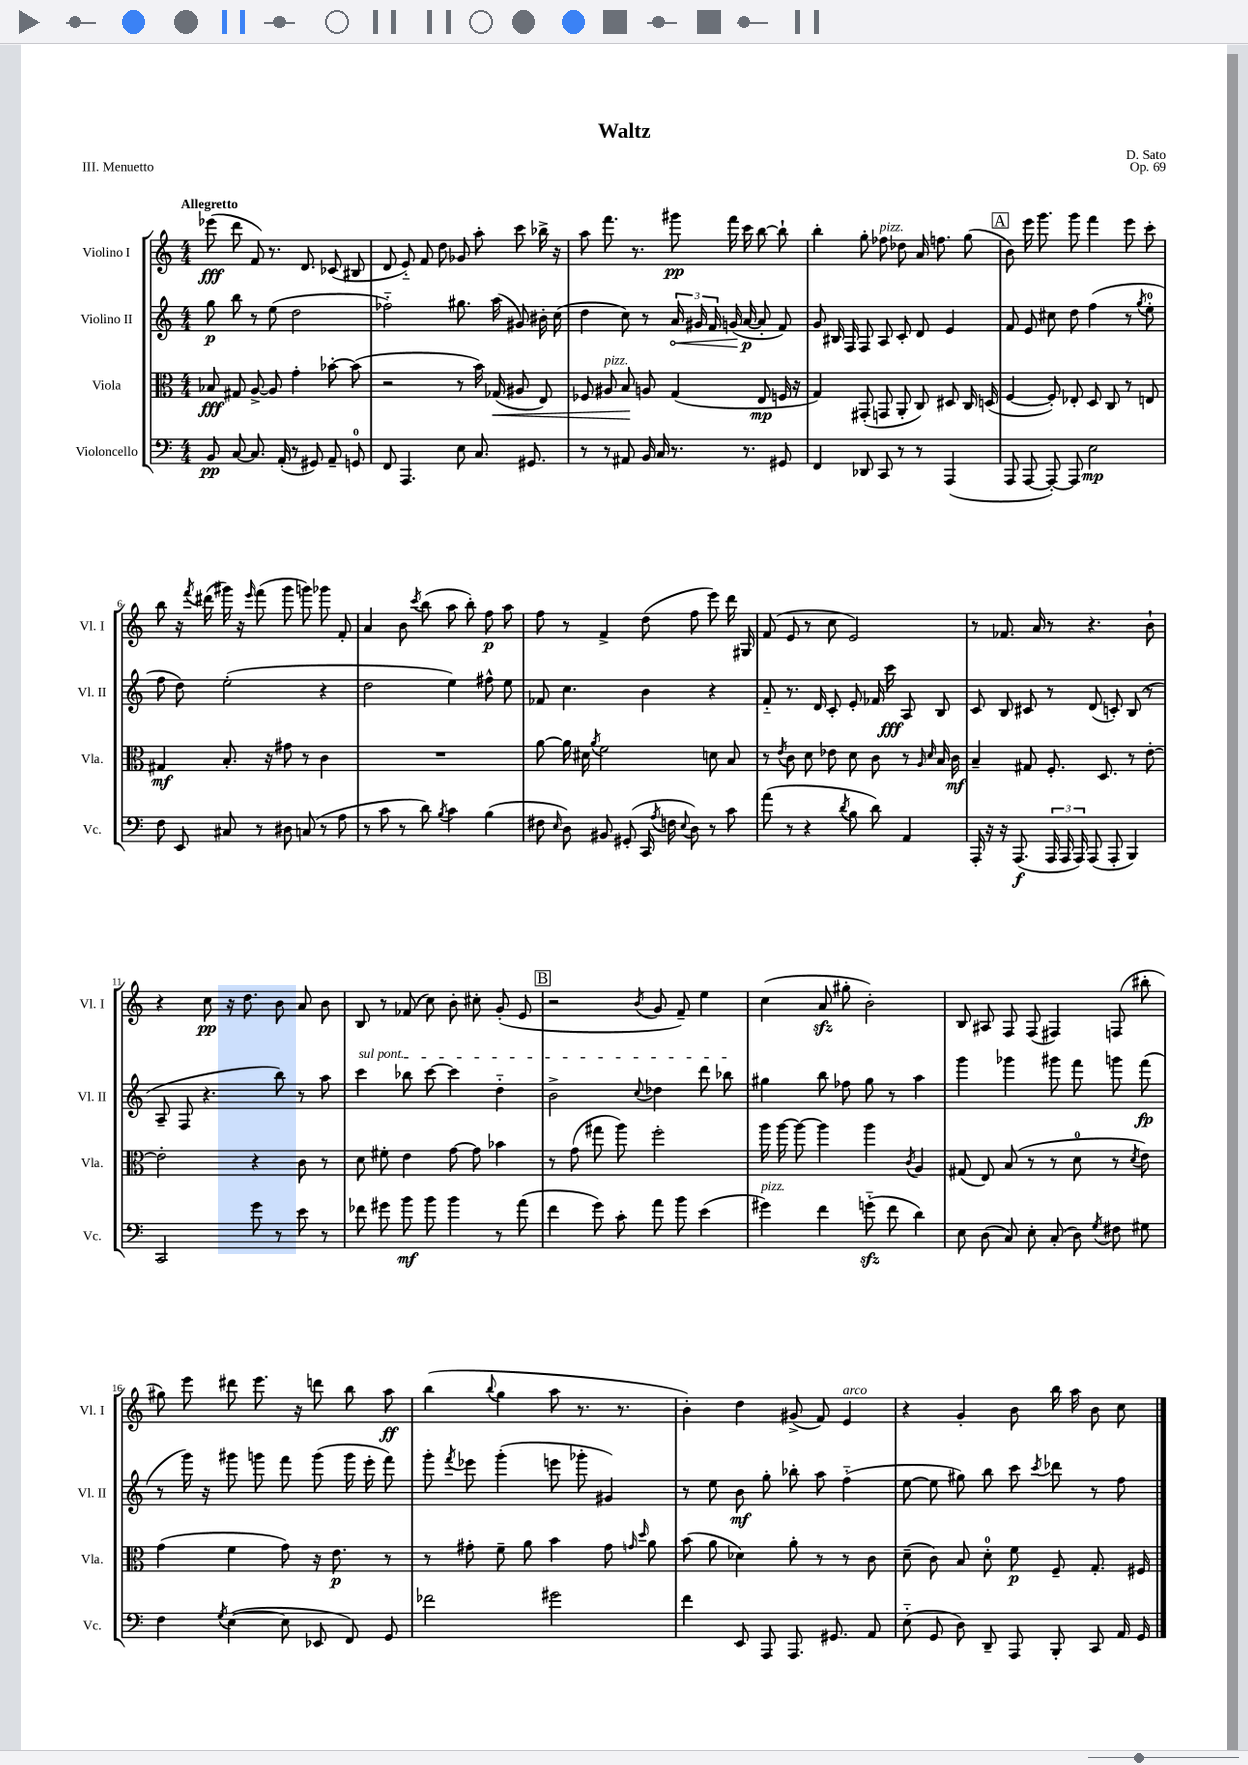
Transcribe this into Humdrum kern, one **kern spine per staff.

**kern	**kern	**kern	**kern
*staff4	*staff3	*staff2	*staff1
*clefF4	*clefC3	*clefG2	*clefG2
*k[]	*k[]	*k[]	*k[]
*M4/4	*M4/4	*M4/4	*M4/4
8BB/	8B-/	8gg\	(8eee-\
[8C/	8G#/	8bb\	8ddd\
8.C/]	[8A^/	8r	8f/)
.	8A/]	(8ee\	8.r
(16AA'/	.	.	.
8r	4g'\	2dd\	.
.	.	.	8.d/
8GG#/)	.	.	.
8AA~/	[8b-'\	.	(8c-/
8GG/	(8b-\]	.	8B#/
=	=	=	=
8FF/	2r	2ff-'~\)	8d/
4.AAA/	.	.	8e'~/)
.	.	.	8f/
.	.	.	8dd\
8E\	8r	8.gg#\	8g-/
8.C/	16b\)	.	8aa'\
.	(16G-/	(16aa\	.
.	8A#/	8g#/)	8ccc\
8.GG#/	.	.	.
.	8E/)	16b#'\	16bb-^\
.	.	(16cc\	16r
=	=	=	=
8r	8F-/	4dd\	8aa\
8r	8A#/	.	8.fff\
8AA#/	8B/	8cc\)	.
.	.	.	8.r
16BB/	8A/	8r	.
16C/	.	.	.
8.r	(4G/	24a/	8ggg#\
.	.	24g#/	.
.	.	24f/	.
.	.	(16g/	16fff\
8.r	.	[16a/	16ccc\
.	8E/	8a'/]	[8bb\
8GG#/	16F/	8f/)	8bb`\]
.	16r	.	.
=	=	=	=
4FF/	4G/)	8g/	4bb'\
.	.	16B#/	.
.	.	16F/	.
8DD-/	(8GG#'/	8F/	8gg'\
8CC/	8GG/	8A/	8ff-\
8r	8AA'/	8c'/	8dd-\
8r	8C/)	8d/	16a/
.	.	.	8.ff\
(4AAA/	8D#/	4e/	.
.	16C/	.	(8gg\
.	(16D/	.	.
=	=	=	=
8AAA/	[4F/	8f/	8b\)
[8AAA/	.	8e/	16eee\
.	.	.	8.ggg\
8AAA'/_)	8F'/])	8cc#\	.
8AAA/]	8E-'/	8dd\	8ggg\
2E\	8D/	(4ff\	4fff\
.	8C/	.	.
.	8r	8r	8eee\
.	.	8qgg/	.
.	8E/	8ee'\	8ccc'\
=	=	=	=
8F\	4G#/	8ff\	8bb\
8EE/	.	8dd\)	16r
.	.	.	8qfff/
.	.	.	(16ddd#\
8C#/	8.B'/	(2ee'\	16ggg#\)
.	.	.	16r
.	.	.	16qqeee/
8r	.	.	(8fff\
.	16r	.	.
8D#\	8g#\	.	8ggg#\
(8C/	8r	.	8ggg\)
8r	4c\	4r	8ggg-\
8A\	.	.	8f'/
=	=	=	=
8r	1r	2dd\	4a/
8c\	.	.	.
8r	.	.	8b\
.	.	.	8qccc/
8d\)	.	.	(8bb\
8qB/	.	.	.
4c\	.	4ee\)	8aa\
.	.	.	8bb'\)
(4B\	.	8ff#^^\	8ff\
.	.	8ee\	8aa\
=	=	=	=
8F#\	[8a\	8f-/	8ff\
16qqE/	.	.	.
8D\)	16a\]	4.cc\	8r
.	16d#\	.	.
.	8qa/	.	.
8BB#/	2f\	.	4f^/
(8GG#'/	.	.	.
16CC/	.	4b\	(8dd\
8qA/	.	.	.
16F\	.	.	.
8qqE/	.	.	.
8D\)	.	.	8ff\
8r	8d\	4r	8eee\)
8c\	8B/	.	16ddd\
.	.	.	16G#/
=	=	=	=
(8a\	8r	8f'~/	(8f/
.	8qe/	.	.
8r	8c\	8.r	8e/
4r	8d\	.	8r
.	.	16d/	.
.	8e-\	8c'/	8cc\
8qd/	.	.	.
8B\	8d\	8e'/	2e/)
8d\)	8c\	16f-/	.
.	.	16ccc\	.
4AA/	8r	8A/	.
.	16qqA/	.	.
.	16qqd/	.	.
.	16B/	8B/	.
.	16c\	.	.
=	=	=	=
16AAA'/	4B~/	8c/	8r
16r	.	.	.
16r	.	8B/	8.f-/
(8.AAA/	.	.	.
.	8G#/	8c#/	.
.	.	.	16a/
24AAA/	8.F'/	8r	8r
24AAA/	.	.	.
24AAA/)	.	.	.
(8AAA/	.	(8d/	4.r
.	8.D/	.	.
8AAA'/	.	8c'/)	.
4BBB/)	8r	(8B/	.
.	[8e'\	8r	8b`\
=	=	=	=
2CC/	2e'\]	8A~/	4r
.	.	8F/	.
.	.	4.r	8cc\
.	.	.	16r
.	.	.	8.dd\
8g\	4r	.	.
8r	.	8bb\)	8b\
8e\	8c\	8r	8a/
8r	8r	8aa\	8b\
=	=	=	=
8f-\	8d\	4ccc\	8B/
8g#\	8f#'\	.	8r
8b\	4e\	8bb-\	(8f-/
8b\	.	[8ccc\	8cc\)
4b\	[8g\	4ccc\]	8b'\
.	8g\]	.	8cc#'\
8r	4b-\	4dd'~\	(8g'/
(8a\	.	.	8e/
=	=	=	=
4f\	8r	2b^\	2r
.	(8g\	.	.
8g\)	8gg#\	.	.
8c'\	8aa\)	.	.
.	.	8qqcc/	8qb/
8a\	2ff'\	4dd-\	8g/
8b\	.	.	8f~/)
(4e\	.	8ddd\	4ee\
.	.	8bb-\	.
=	=	=	=
4g#\)	16aa\	4gg#\	(4cc\
.	[16aa\	.	.
.	8aa\_	.	.
4f\	4aa\]	8bb\	8a/
.	.	8ff-\	8gg#'\
(8g'~\	4aa\	8gg#\	2b'\)
8f\	.	8r	.
.	8qc/	.	.
4d\)	4A/	4aa\	.
=	=	=	=
8E\	(8G#/	4ggg\	8B/
(8D\	8E/)	.	8A#/
8C/)	(8B/	4ggg-\	8F/
8E'\	8r	.	(8F/
(8C'/	8r	8ggg#\	4F#/)
8D\)	8d\	8fff\	.
8qG/	.	.	.
8F#\	8r	8ggg\	(8F/
.	8qd/	.	.
8G#\	8e\)	(8fff\	8bb#'\
=	=	=	=
4F\	(4g\	8r	8gg#\)
.	.	16ggg\)	8eee\
.	.	16r	.
8qG/	.	.	.
([4E\	4f\	8ggg#\	8ddd#\
.	.	8ggg\	8.eee\
8E\]	8g\)	8fff\	.
.	.	.	16r
8EE-/	16r	(8ggg\	8ddd\
.	8.e\	.	.
8FF/)	.	16ggg\	8bb\
.	.	16eee'\	.
8GG/	8r	8fff\)	8aa\
=	=	=	=
2f-\	8r	8ggg'\	(4bb\
.	.	8qfff/	.
.	8g#'\	8eee-\	.
.	.	.	8qqbb/
.	8f~\	(4ggg'\	4gg\
.	8a\	.	.
2g#\	4b\	8eee\	8aa\
.	.	8ggg-'\	8.r
.	8g#\	4g#/)	.
.	.	.	8.r
.	16qqg/	.	.
.	16qqdd/	.	.
.	8a\	.	.
=	=	=	=
4f\	(8b\	8r	4b'\)
.	8a\	8ee\	.
8EE/	4d-\)	8b\	4dd\
8AAA/	.	8gg'\	.
8.AAA/	8a'\	8bb-'\	(8g#^/
.	8r	8aa\	8f/)
8.GG#/	.	.	.
.	8r	(4ff'~\	4e/
8AA/	8c\	.	.
=	=	=	=
(8E'~\	(8d~\	[8ee\	4r
8GG/	8c\)	8ee\]	.
8D\)	8B/	8gg#\)	4g'/
8DD~/	8d'\	8bb\	.
8AAA/	8f\	8ccc\	8b\
.	.	8qccc/	.
8BBB'/	8F~/	8ddd-\	16bb\
.	.	.	16aa\
8CC/	8.G'/	8r	8b\
16AA/	.	8ff\	8cc\
16GG/	16F#/	.	.
==	==	==	==
*-	*-	*-	*-
